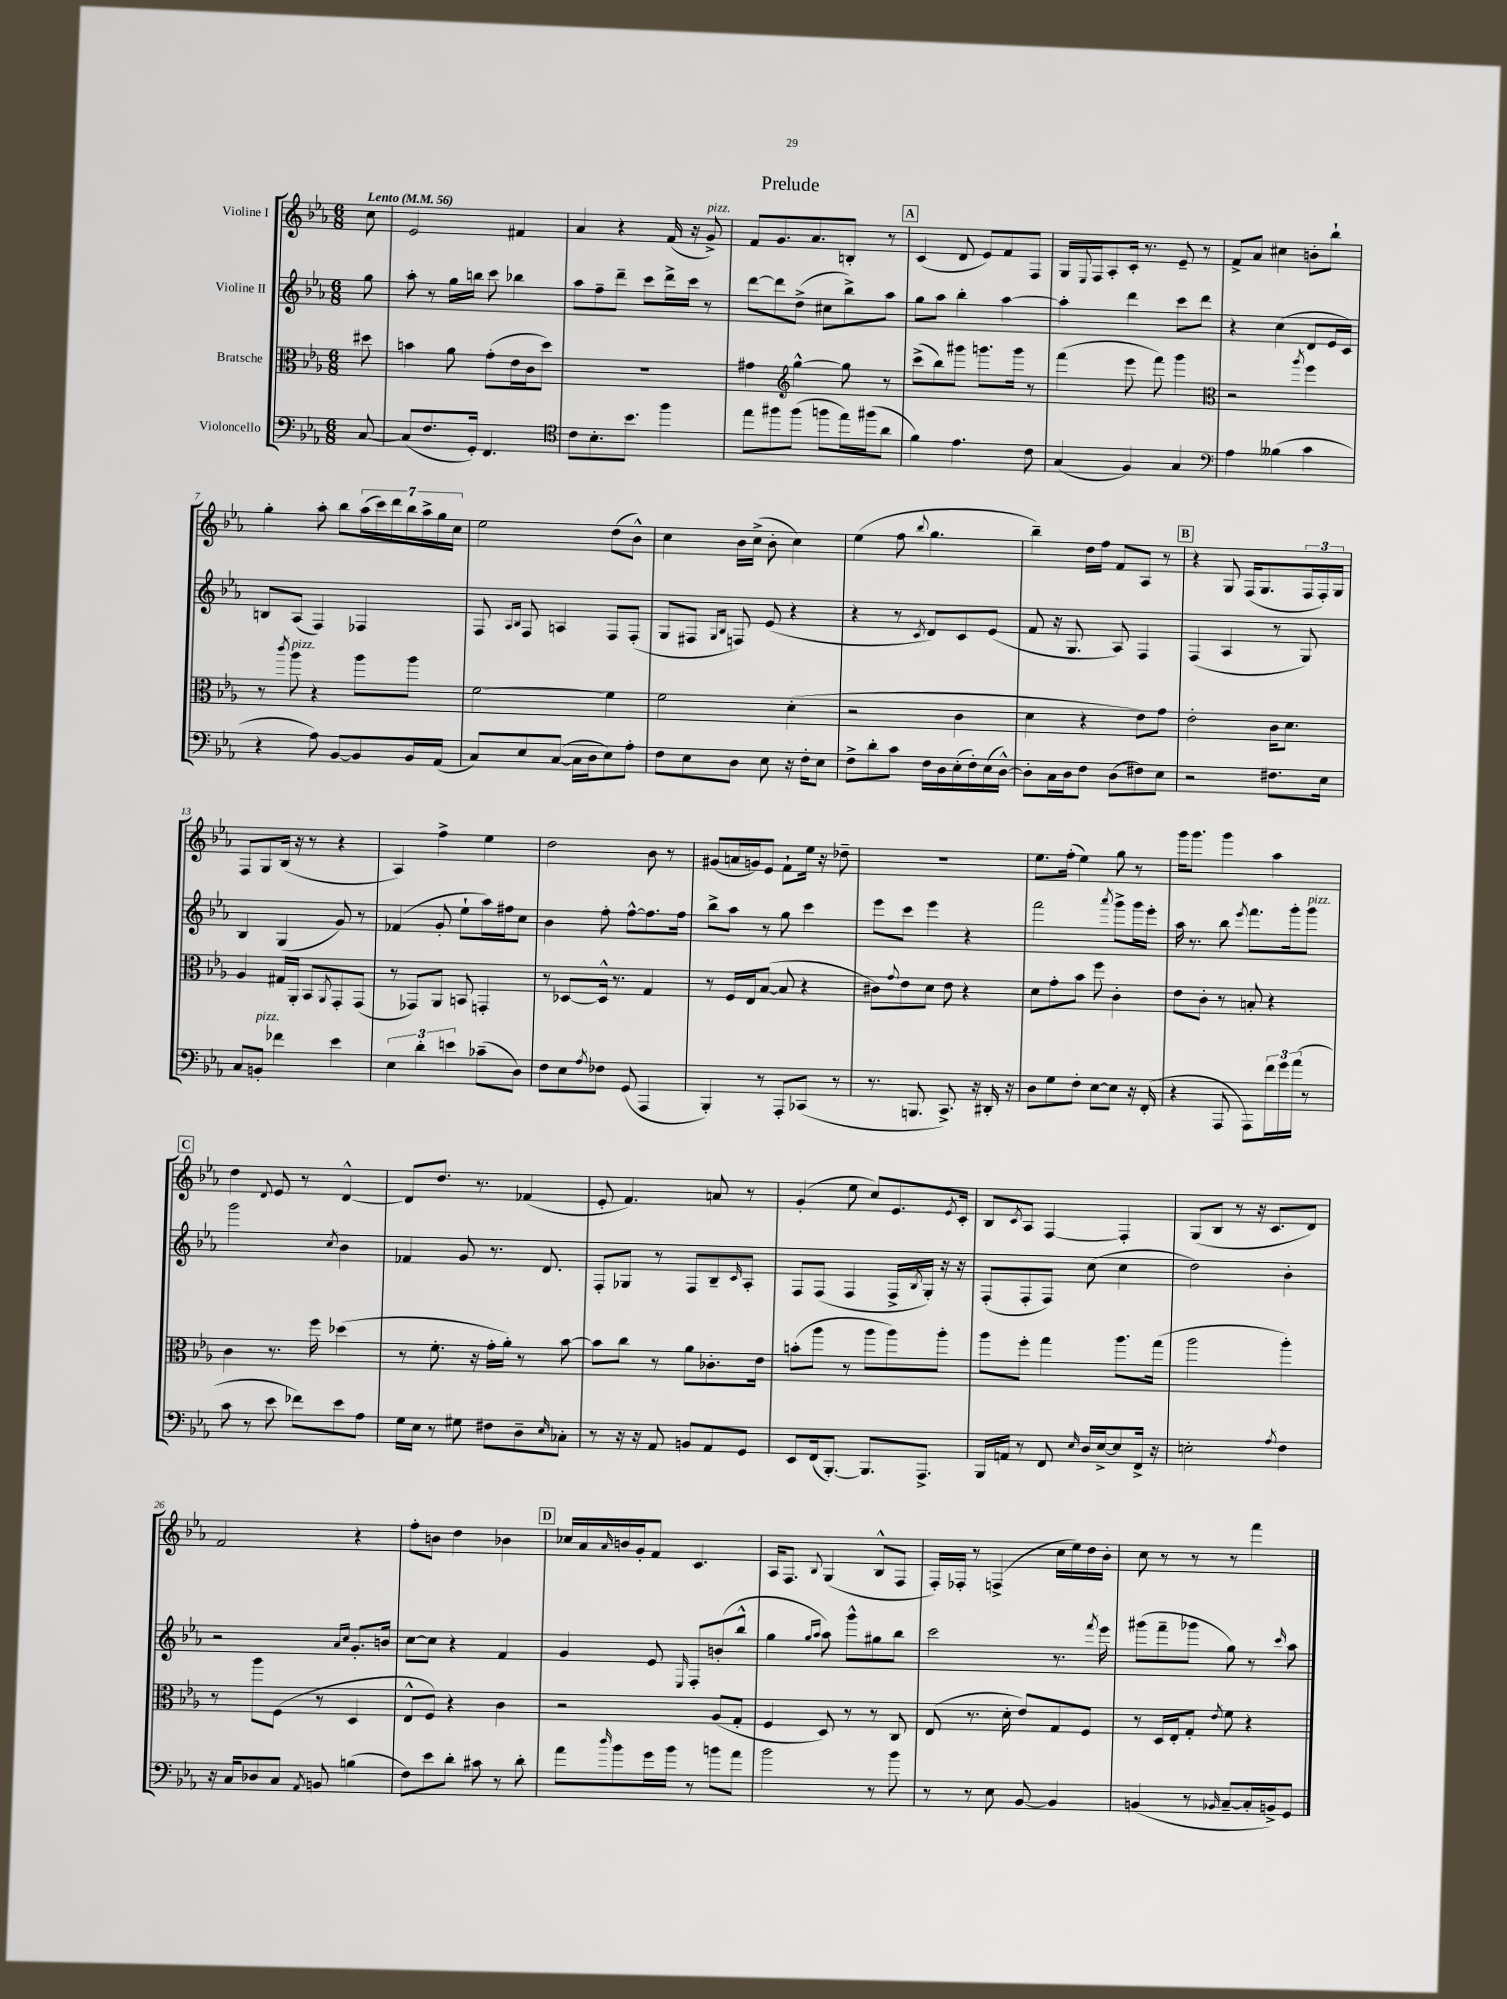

**kern	**kern	**kern	**kern
*staff4	*staff3	*staff2	*staff1
*clefF4	*clefC3	*clefG2	*clefG2
*k[b-e-a-]	*k[b-e-a-]	*k[b-e-a-]	*k[b-e-a-]
*M6/8	*M6/8	*M6/8	*M6/8
*MM56	*MM56	*MM56	*MM56
[8C	8dd#	8gg	8cc
=	=	=	=
(8C]	4b	8aa-'	2e-
8.F	.	8r	.
.	8a-	16gg	.
16GG')	.	16bb	.
4.FF	(8g'	8ccc	.
.	16e-	4bb-	4f#
.	16c	.	.
.	8dd)	.	.
=	=	=	=
*clefC4	*	*	*
8c	2.r	8aa-	4a-
8.B-'	.	8ff~	.
.	.	8ddd~	4r
8.b-	.	.	.
.	.	8ccc	.
4ff	.	16ddd^	(16f
.	.	16ccc	16r
.	.	8r	8g^)
=	=	=	=
8ee-	4g#	[8ddd	8f
8ff#	.	8ddd]	8.g
*	*clefG2	*	*
(8ff#	[4gg^^	(8dd^	.
.	.	.	8.a-
8ff	.	8cc#	.
16ee-)	8gg]	8bb-^)	8B'
(16ff#	.	.	.
8a-	8r	8aa-	8r
=	=	=	=
4f)	(8ccc^	8gg	(4c
.	8bb-)	8aa-	.
4.e-	8ggg#	4bb-'	8d
.	8.ggg	.	8e-)
.	.	[4aa-	8f
.	16ggg	.	.
8c	8r	.	8F
=	=	=	=
(4G	(4fff	4aa-']	16G
.	.	.	8qqE-
.	.	.	16F
.	.	.	8A-'
4F)	8eee-	4ddd	16c'
.	.	.	8.r
.	8fff)	.	.
4G	4ggg	8ccc	8e-~
.	.	8ddd	8r
=	=	=	=
*clefF4	*clefC3	*	*
4A-	2r	4r	8f^
.	.	.	8a-
(4B--	.	(4cc	4cc#
.	8qaa-	.	.
4c	4ff	8d	8b'
.	.	16e-	8bb-`
.	.	16c)	.
=	=	=	=
4r	8r	8B	4gg'
.	8qccc	.	.
.	8aa-	(8A-	.
8A-)	4r	4F)	8aa-'
[8BB-	.	.	8bb-
8BB-]	8aa-	4F-	(28aa-
.	.	.	28ccc)
.	.	.	28ddd
.	.	.	28bb-
16BB-	8aa-	.	.
.	.	.	28aa-^
.	.	.	28gg
(16AA-	.	.	.
.	.	.	28cc
=	=	=	=
8C)	[2f	8F	2ee-
.	.	16qqA-	.
.	.	16qqB-	.
8E-	.	8F	.
([8C	.	4A	.
16C]	.	.	.
16D	.	.	.
8E-)	4f]	8F	(8dd
8A-'	.	(8F'	8b-^^)
=	=	=	=
8F	2f	8G	4cc
8E-	.	8F#	.
.	.	16qqG	.
.	.	16qqB-	.
8D	.	8F)	16b-
.	.	.	(16cc^
8E-	.	(8e-	8b-'
16r	(4d'	4r	4cc)
16F'	.	.	.
8E-	.	.	.
=	=	=	=
8F^	2r	4r	(4ee-
8d'	.	.	.
8c	.	8r	8ff
.	.	8qc	8qqbb-
16F	.	8d)	4.gg
16D	.	.	.
(16E-'	4c	8c	.
16F')	.	.	.
(16E-	.	(8e-	.
[16D^^)	.	.	.
=	=	=	=
8D']	4d	8f	4bb-~)
16C	.	16r	.
16D	.	8.G	.
8F	4r	.	16dd
.	.	.	16ff
(8D	.	8A-)	8f
8F#)	8e-)	4F	8A-
8E-	8g	.	8r
=	=	=	=
2r	2e-'	(4F	4r
.	.	4A-	8G
.	.	.	(16F
.	.	.	8.G
8.F#	16c	8r	.
.	8.d	.	.
.	.	8G)	24F
.	.	.	24F')
16E-	.	.	.
.	.	.	24G
=	=	=	=
8C	4A-	4B-	8F
8BB'	.	.	8G
4f-	16G#	(4G	(16B-
.	16AA-'	.	16r
.	8BB-	.	8r
.	8qAA-	.	.
4e-	8GG'	8g)	4r
.	(8GG	8r	.
=	=	=	=
6E-	8r	(4f-	4A-)
.	8GG-)	.	.
6d'	.	.	.
.	8AA-	8g'	4ff^
6e	.	.	.
.	8BB	8ee-`	.
(8c-~	4GG'	16aa-)	4ee-
.	.	16ff#	.
8D)	.	8cc	.
=	=	=	=
8F	8r	4b-	2dd
8E-	[8D-	.	.
8qA-	.	.	.
8F-	16D-^^]	8ff'	.
.	8.r	.	.
(8GG	.	[8ff^^	.
4AAA-	4G	8.ff]	8b-
.	.	.	8r
.	.	16ff	.
=	=	=	=
4BBB-')	8r	8bb-^	(8g#
.	16F	8aa-	16a
.	16E-	.	16g)
8r	([8B-	8r	8e-
8AAA-'	8B-]	8gg	8f`
(8CC-	4r	4ccc	16ee-
.	.	.	16r
8r	.	.	8dd-~
=	=	=	=
8.r	8c#)	8eee-	2.r
.	8qqg	.	.
.	8e-	8ccc	.
8.BBB	.	.	.
.	8d	4eee-	.
8.CC^)	8e-	.	.
.	4r	4r	.
16r	.	.	.
16DD#'	.	.	.
16r	.	.	.
=	=	=	=
8D	8d	2fff	8.ee-
8G	8g'	.	.
.	.	.	(16ff'
8F'	8b-	.	4ee-)
[8E-	8ff	.	.
.	.	8qaaa-	.
8E-]	4c'	8ggg^	8gg
16r	.	16ggg	8r
(16FF'	.	16eee-'	.
=	=	=	=
4r	8e-	16aa-	16ggg
.	.	8.r	8.ggg
.	8c'	.	.
8AAA-	8r	8bb-	4ggg
.	.	8qeee-	.
8AAA-)	8B'	8.fff	.
24f	4r	.	4aa-
24g	.	.	.
.	.	16ggg'	.
(24a-	.	.	.
8r	.	8ggg	.
=	=	=	=
8c	4c	2ggg	4dd
8r	.	.	.
.	.	.	8qqd
8e-	8.r	.	8e-
8f-)	.	.	8r
.	16ff	.	.
.	.	8qcc	.
8e-	(4dd-	4b-	[4d^^
8A-	.	.	.
=	=	=	=
16G	8r	4f-	8d]
16E-	.	.	.
8r	8.f'	.	8.dd
8G#	.	8g	.
.	16r	.	8.r
8F#	16g'	8.r	.
.	16a-')	.	.
8D~	8r	.	(4f-
.	.	8.d	.
16qqE-	.	.	.
8C-'	[8b-	.	.
=	=	=	=
8r	8b-]	8F'	8e-'
16r	8cc	8G-	4.f)
16r	.	.	.
8AA-	8r	8r	.
8BB	8a-	8F	.
8AA-	8.c-'	8B-~	8a
.	.	16qqc	.
8GG	.	8A-'	8r
.	16e-	.	.
=	=	=	=
8EE-	(8b'	8F	(4g'
(16FF	8aa-	(8F	.
[8.BBB-')	.	.	.
.	8r	4F	8ee-
8.BBB-]	8aa-	.	8cc)
.	8aa-)	16F^	8.e-
.	.	8qB-	.
8.AAA-^	.	16G')	.
.	8aa-'	16r	.
.	.	.	8qe-
.	.	16r	16c'
=	=	=	=
16BBB-	8aa-	(8F'	8B-
16AA	.	.	.
.	.	.	8qc
8r	8ff'	8F'	8A-
8FF	4gg	8F)	[4F
16qqE-	.	.	.
16D	.	(8cc	.
[16E-^	.	.	.
8E-]	8.aa-	4cc	4F']
16FF^	.	.	.
16r	(16gg	.	.
=	=	=	=
2E'	2aa-	2dd)	(8G
.	.	.	8B-
.	.	.	8r
.	.	.	16r
.	.	.	8.c
8qA-	.	.	.
4F	4aa-')	4b-'	.
.	.	.	8d)
=	=	=	=
16r	8r	2r	2f
16C	.	.	.
8D-	8aa-	.	.
8C	(8F	.	.
8qAA-	.	.	.
8BB	8r	.	.
.	.	16qqa-	.
.	.	16qqcc	.
(4B	4D	8.g'	4r
.	.	16b	.
=	=	=	=
8F)	8E-^^	[8cc	8ff'
8e-	8F)	8cc]	8b
8d'	4r	4r	4dd
8c#	.	.	.
8r	4c	4f	4b-
8d'	.	.	.
=	=	=	=
8a-	2r	4g	16cc-
.	.	.	16a-
16qqdd	.	.	16qqa-
8b-	.	.	16b
.	.	.	16g'
16g	.	8e-	8f
16b-	.	.	.
.	.	16qqE-	.
8r	.	8F'	4.c
8b	(8A-	(8b'	.
8a-	8G'	8bb-^^	.
=	=	=	=
2b-	4F	4gg	16A-
.	.	.	8.F
.	.	16qqgg	.
.	.	16qqaa-	8qqB-
.	8D)	8aa-)	(4G
.	8r	8ggg^^	.
8r	8r	8gg#	8B-^^
8b-	8C	8bb-	8F
=	=	=	=
8r	(8E-	2ccc	16F')
.	.	.	16F-'
8r	8.r	.	8r
8E-	.	.	(4F^
.	16d'	.	.
[8BB-	8e-)	.	.
4BB-]	8G	8.r	16cc
.	.	.	16ee-)
.	8F	.	16dd
.	.	8qfff	.
.	.	16eee-	16b-'
=	=	=	=
(4BB	8r	(8ggg#	8cc
.	16D	8fff~	8r
.	16E-'	.	.
8r	8G'	8ggg-	8r
16qqBB-	8qe-	.	.
[8C~	8f	8gg)	8r
16C']	4r	8r	4fff
16BB^)	.	.	.
.	.	16qqccc	.
8GG	.	8aa-	.
==	==	==	==
*-	*-	*-	*-
